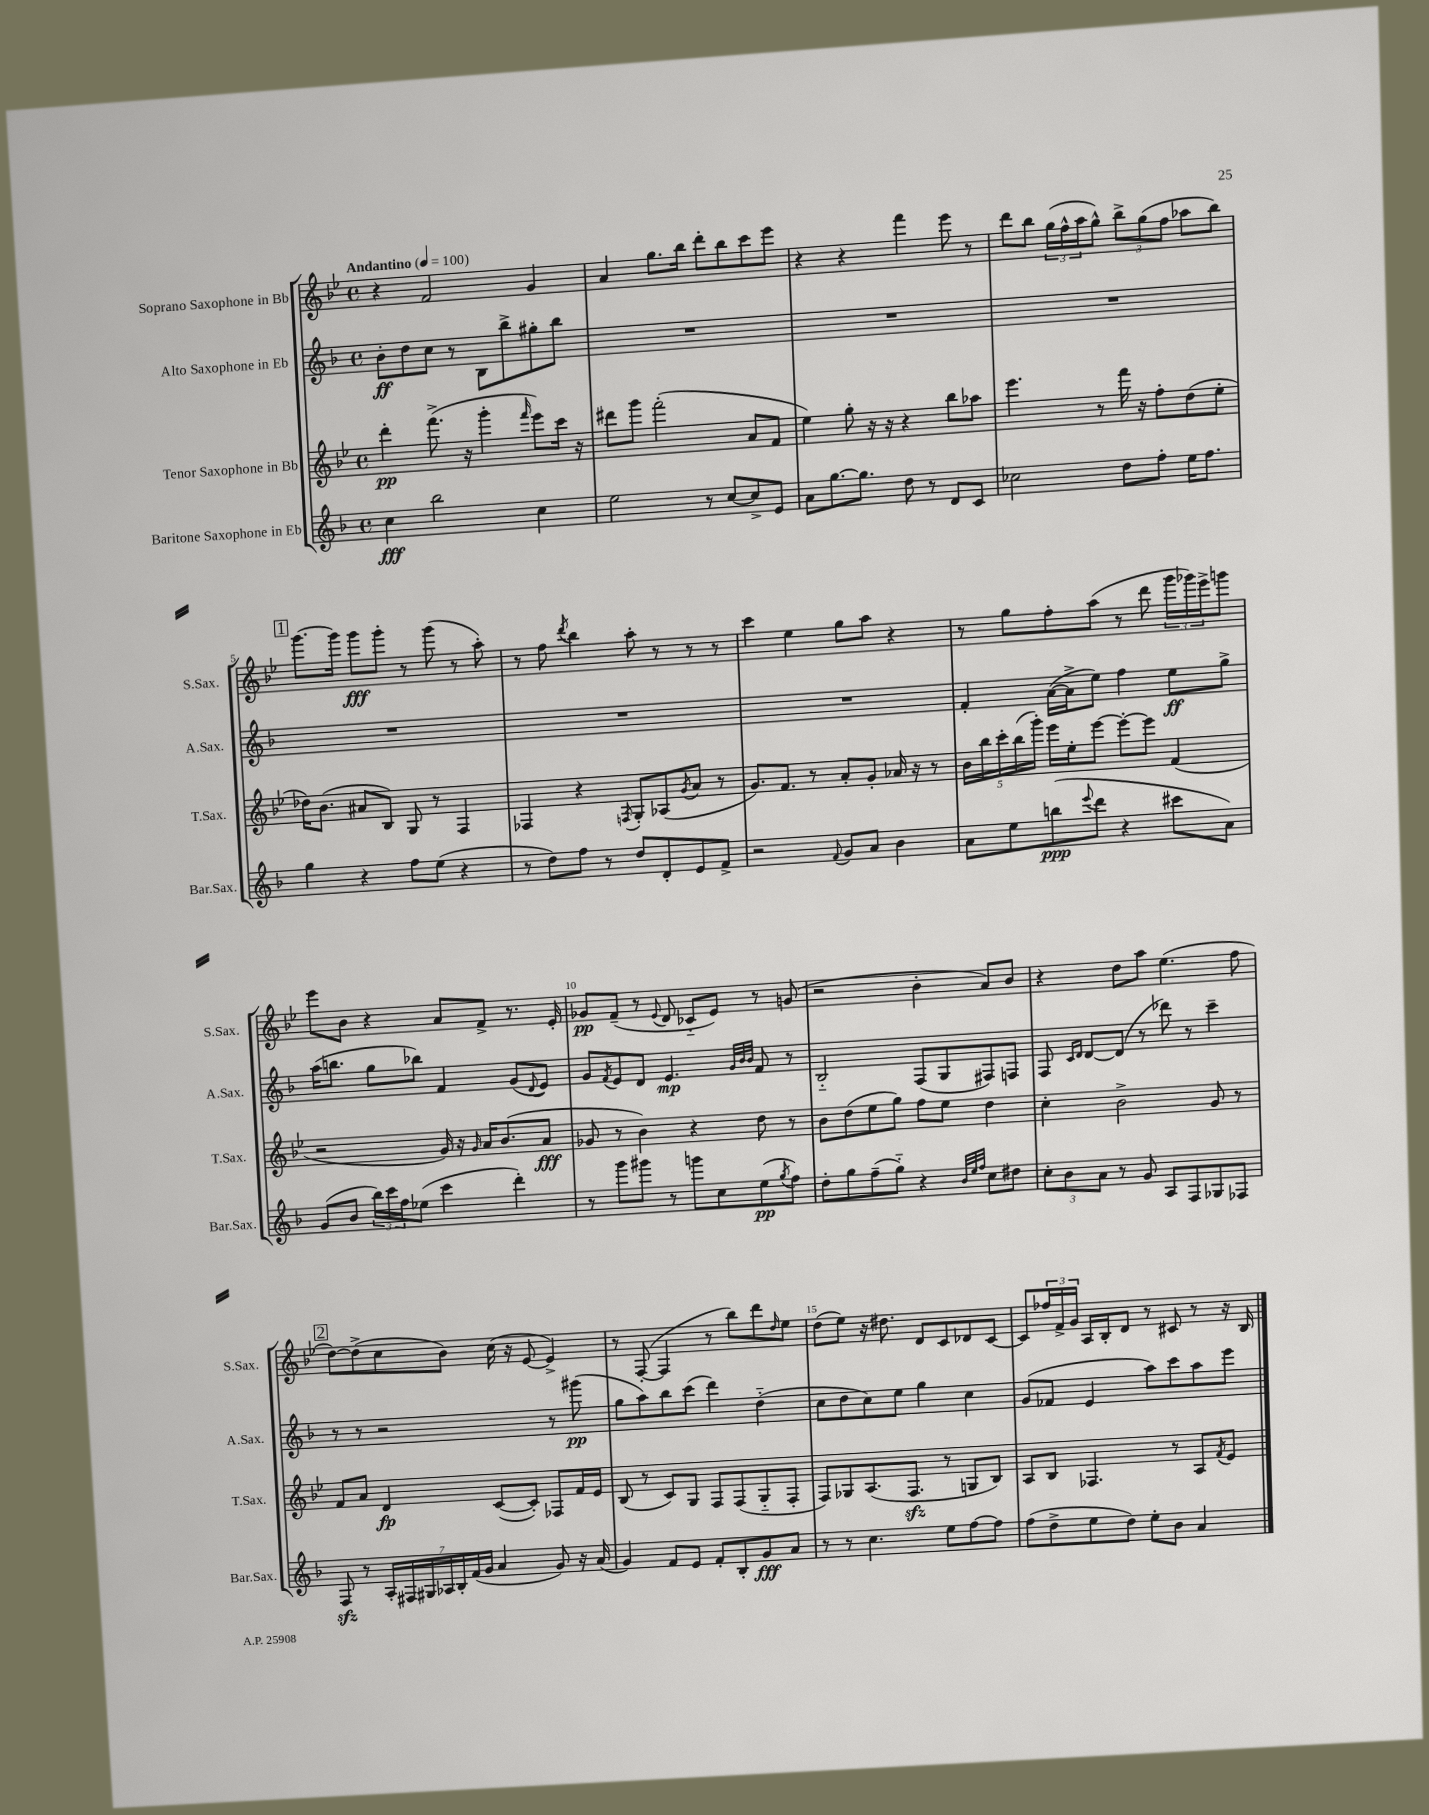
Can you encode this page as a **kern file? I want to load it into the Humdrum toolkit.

**kern	**dynam	**kern	**dynam	**kern	**dynam	**kern	**dynam
*part4	*part4	*part3	*part3	*part2	*part2	*part1	*part1
*staff4	*staff4	*staff3	*staff3	*staff2	*staff2	*staff1	*staff1
*I"Baritone Saxophone in Eb	*	*I"Tenor Saxophone in Bb	*	*I"Alto Saxophone in Eb	*	*I"Soprano Saxophone in Bb	*
*I'Bar.Sax.	*	*I'T.Sax.	*	*I'A.Sax.	*	*I'S.Sax.	*
*clefG2	*	*clefG2	*	*clefG2	*	*clefG2	*
*k[b-]	*	*k[b-e-]	*	*k[b-]	*	*k[b-e-]	*
*M4/4	*	*M4/4	*	*M4/4	*	*M4/4	*
*met(c)	*	*met(c)	*	*met(c)	*	*met(c)	*
*MM100	*	*MM100	*	*MM100	*	*MM100	*
=1	=1	=1	=1	=1	=1	=1	=1
!	!	!	!	!	!	!LO:TX:a:B:t=Andantino	!
4cc\	fff	4ddd'\	pp	8b-'\L	ff	4r	.
.	.	.	.	8dd\	.	.	.
2bb-\	.	(8.fff^\	.	8cc\J	.	2f/	.
.	.	.	.	8r	.	.	.
.	.	16r	.	.	.	.	.
.	.	4ggg'\	.	8B-\L	.	.	.
.	.	.	.	8bb-^\	.	.	.
.	.	16qqfff/	.	.	.	.	.
4cc\	.	8eee-\L)	.	8gg#X'\	.	4g/	.
.	.	16ccc\Jk	.	8bb-\J	.	.	.
.	.	16r	.	.	.	.	.
=2	=2	=2	=2	=2	=2	=2	=2
2ee\	.	8ddd#X\L	.	1r	.	4a/	.
.	.	8ggg\J	.	.	.	.	.
.	.	(2fff'\	.	.	.	8.gg\L	.
.	.	.	.	.	.	16bb-\Jk	.
8r	.	.	.	.	.	8ddd'\L	.
[8cc/L	.	.	.	.	.	8bb-\	.
8cc^/]	.	8a/L	.	.	.	8ccc\	.
8e/J	.	8f/J	.	.	.	8eee-\J	.
=3	=3	=3	=3	=3	=3	=3	=3
8a\L	.	4ee-\)	.	1r	.	4r	.
[8.gg\	.	.	.	.	.	.	.
.	.	8gg'\	.	.	.	4r	.
8.gg\J]	.	.	.	.	.	.	.
.	.	16r	.	.	.	.	.
.	.	16r	.	.	.	.	.
8dd\	.	4r	.	.	.	4fff\	.
8r	.	.	.	.	.	.	.
8d/L	.	8bb-\L	.	.	.	8eee-\	.
8c/J	.	8aa-X\J	.	.	.	8r	.
=4	=4	=4	=4	=4	=4	=4	=4
2cc-X\	.	4.eee-\	.	1r	.	8ddd\L	.
.	.	.	.	.	.	8bb-\J	.
.	.	.	.	.	.	(24gg\LL	.
.	.	.	.	.	.	24ff^^\	.
.	.	.	.	.	.	24aa\J	.
.	.	8r	.	.	.	8gg^^\J)	.
8dd\L	.	16fff\	.	.	.	12bb-^\L	.
.	.	16r	.	.	.	.	.
.	.	.	.	.	.	(12gg\	.
8ff'\J	.	8ff'\L	.	.	.	.	.
.	.	.	.	.	.	12ff\J	.
16ee\KL	.	(8dd\	.	.	.	8aa-X\L	.
8.ff\J	.	.	.	.	.	.	.
.	.	8ee-'\J	.	.	.	8bb-\J)	.
!!LO:LB:g=z
!!LO:REH:place=s1:t=1
=5	=5	=5	=5	=5	=5	=5	=5
4gg\	.	16dd-X\KL)	.	1r	.	[8.ggg\L	.
.	.	(8.b-\J	.	.	.	.	.
.	.	.	.	.	.	16ggg\Jk]	.
4r	.	8a#X/L	.	.	.	8ggg\L	fff
.	.	8B-/J)	.	.	.	8ggg'\J	.
8ff\L	.	8G/	.	.	.	8r	.
(8ee\J	.	8r	.	.	.	(8ggg\	.
4r	.	4F/	.	.	.	8r	.
.	.	.	.	.	.	8aa'\)	.
=6	=6	=6	=6	=6	=6	=6	=6
8r	.	4F-X/	.	1r	.	8r	.
8dd\L)	.	.	.	.	.	8ff\	.
.	.	.	.	.	.	8qddd/	.
8ff\J	.	4r	.	.	.	4bb-\	.
8r	.	.	.	.	.	.	.
.	.	8qFn/	.	.	.	.	.
8dd/L	.	8G'/L	.	.	.	8aa'\	.
8d'/	.	(8A-X/	.	.	.	8r	.
.	.	8qg/	.	.	.	.	.
8e/	.	8a/J	.	.	.	8r	.
8f^/J	.	8r	.	.	.	8r	.
=7	=7	=7	=7	=7	=7	=7	=7
2r	.	8.g/L)	.	1r	.	4ccc\	.
.	.	8.f/J	.	.	.	.	.
.	.	.	.	.	.	4ee-\	.
.	.	8r	.	.	.	.	.
8qqf/	.	.	.	.	.	.	.
8g/L	.	8a'/L	.	.	.	8gg\L	.
8a/J	.	8g'/J	.	.	.	8aa\J	.
4b-\	.	16a-X/	.	.	.	4r	.
.	.	16r	.	.	.	.	.
.	.	8r	.	.	.	.	.
=8	=8	=8	=8	=8	=8	=8	=8
8a\L	.	20b-\LL	.	4f'/	.	8r	.
.	.	20bb-\	.	.	.	.	.
.	.	20ccc'\	.	.	.	.	.
8ee\	.	.	.	.	.	8gg\L	.
.	.	(20bb-\	.	.	.	.	.
.	.	20ggg'\JJ)	.	.	.	.	.
(8bbn\	ppp	16eee-\LL	.	([16a\LL	.	8ff'\	.
.	.	16ee-'\J	.	16a^\J]	.	.	.
8qqeee/	.	.	.	.	.	.	.
8ddd\J	.	[8eee-\J	.	8ee\J)	.	(8aa\J	.
4r	.	8eee-'\L_	.	4ff\	.	8r	.
.	.	8eee-\J]	.	.	.	8ddd\	.
8ccc#X\L	.	(4f/	.	8ee\L	ff	24ggg\LL	.
.	.	.	.	.	.	24ggg-X\)	.
.	.	.	.	.	.	24eee-^\J	.
8a\J)	.	.	.	8gg^\J	.	8gggn\J	.
!!LO:LB:g=z
=9	=9	=9	=9	=9	=9	=9	=9
(8g/L	.	2r	.	(16aa\KL	.	8eee-\L	.
.	.	.	.	8.bbn\J	.	.	.
8b-/J	.	.	.	.	.	8b-\J	.
24bb-\LL)	.	.	.	8gg\L	.	4r	.
24ccc\	.	.	.	.	.	.	.
24ff\J	.	.	.	.	.	.	.
(8ee-X\J	.	.	.	8bb-X\J)	.	.	.
4ccc\	.	16g/)	.	4f/	.	8a/L	.
.	.	16r	.	.	.	.	.
.	.	16qqg/	.	.	.	.	.
.	.	16a/KL	.	.	.	8f^/J	.
.	.	(8.b-/	.	.	.	.	.
4ddd'\)	.	.	.	(8g/L	.	8.r	.
.	.	.	.	8qqd/	.	.	.
.	.	8a/J	fff	8e/J)	.	.	.
.	.	.	.	.	.	16e-'/	.
=10	=10	=10	=10	=10	=10	=10	=10
8r	.	8g-X/	.	8g/L	.	8g-X/L	pp
.	.	.	.	8qf/	.	.	.
8ggg\L	.	8r	.	8e/	.	(8f~/J	.
8ggg#X\J	.	4b-\)	.	8d/J	.	8r	.
.	.	.	.	.	.	8qqe-/	.
8r	.	.	.	4.e/	mp	8d/	.
8gggn\L	.	4r	.	.	.	8c-X/L	.
8cc\	.	.	.	.	.	8e-/J)	.
.	.	.	.	32qqg/LLL	.	.	.
.	.	.	.	32qqb-/	.	.	.
.	.	.	.	32qqb-/JJJ	.	.	.
(8ee\	pp	8dd\	.	8f/	.	8r	.
8qgg/	.	.	.	.	.	.	.
8ff\J)	.	8r	.	8r	.	(8gn/	.
=11	=11	=11	=11	=11	=11	=11	=11
8dd'\L	.	8b-\L	.	2B-/	.	2r	.
8gg\	.	(8dd\	.	.	.	.	.
(8ff~\	.	8ee-\	.	.	.	.	.
8gg\J)	.	8gg\J)	.	.	.	.	.
4r	.	8ff\L	.	(8F/L	.	4b-'\	.
.	.	8ee-\J	.	8G/	.	.	.
32qqb-/LLL	.	.	.	.	.	.	.
32qqee/	.	.	.	.	.	.	.
32qqff/JJJ	.	.	.	.	.	.	.
8cc\L	.	4dd\	.	8F#X/)	.	8a/L)	.
8dd#X\J	.	.	.	8Fn/J	.	8b-/J	.
=12	=12	=12	=12	=12	=12	=12	=12
12cc'\L	.	4cc'\	.	8F/	.	4r	.
12b-\	.	.	.	.	.	.	.
.	.	.	.	16qqc/LL	.	.	.
.	.	.	.	16qqd/JJ	.	.	.
.	.	.	.	[8d/L	.	.	.
12a\J	.	.	.	.	.	.	.
8r	.	2b-^\	.	(8d/J]	.	8dd\L	.
8g/	.	.	.	8r	.	8aa\J	.
8A/L	.	.	.	8ddd-X\)	.	(4.ee-\	.
8F/	.	.	.	8r	.	.	.
8G-X/	.	8g/	.	4ccc~\	.	.	.
8F-X/J	.	8r	.	.	.	8ff\	.
!!LO:LB:g=z
!!LO:REH:place=s1:t=2
=13	=13	=13	=13	=13	=13	=13	=13
8Fzz/	.	8f/L	.	8r	.	[8dd\L)	.
8r	.	8a/J	.	8r	.	(8dd^\]	.
28A'/LL	.	4d/	fp	2r	.	8cc\	.
28F#X/	.	.	.	.	.	.	.
28G#X/	.	.	.	.	.	.	.
28A-X/	.	.	.	.	.	.	.
.	.	.	.	.	.	8b-\J)	.
28B-'/	.	.	.	.	.	.	.
(28f/	.	.	.	.	.	.	.
28g/JJ	.	.	.	.	.	.	.
4a/	.	([8c/L	.	.	.	(16cc\	.
.	.	.	.	.	.	16r	.
.	.	8c'/J])	.	.	.	[8e-/	.
8g/)	.	8F-X/L	.	8r	.	4e-^/])	.
16r	.	16f/L	.	(8ggg#X\	pp	.	.
(16a/	.	16e-/JJ	.	.	.	.	.
=14	=14	=14	=14	=14	=14	=14	=14
4g/)	.	(8B-/	.	8gg\L	.	8r	.
.	.	8r	.	8aa\)	.	([8F'/	.
8f/L	.	8c/L)	.	8bb-\	.	4F/]	.
8e/J	.	8G/J	.	(8ccc\J	.	.	.
8f'/L	.	8F/L	.	4ddd\)	.	8r	.
8B-'/	.	(8F/	.	.	.	8bb-\L)	.
8g/	fff	8G/	.	(4dd\	.	8ddd\	.
.	.	.	.	.	.	16qqdd/	.
8a/J	.	8F'/J	.	.	.	8ee-\J	.
=15	=15	=15	=15	=15	=15	=15	=15
8r	.	8F/L)	.	8cc\L	.	(8dd\L	.
8r	.	8G-X/	.	8dd\	.	8ee-\J)	.
4.cc\	.	(8.A/	.	8cc\)	.	16r	.
.	.	.	.	.	.	8.dd#X\	.
.	.	.	.	8ee\J	.	.	.
.	.	8.Fzz/J	.	.	.	.	.
.	.	.	.	4gg\	.	8d/L	.
8ee\L	.	8r	.	.	.	8c/	.
[8ff\	.	8Gn/L	.	4cc\	.	8d-X/	.
8ff\J]	.	8B-/J)	.	.	.	[8c/J	.
=16	=16	=16	=16	=16	=16	=16	=16
(8ff\L	.	8A/L	.	(8g/L	.	8c/L]	.
8dd^\	.	8B-/J	.	8f-X/J	.	24ff-X/L	.
.	.	.	.	.	.	24f^/	.
.	.	.	.	.	.	24g/JJ	.
8ee\	.	4.F-X/	.	4e/	.	16A/LL	.
.	.	.	.	.	.	16B-'/J	.
8dd\J)	.	.	.	.	.	8d/J	.
8ee'\L	.	.	.	8aa\L)	.	8r	.
8b-\J	.	8r	.	8ccc\	.	8c#X/	.
4a/	.	8A/L	.	8aa\	.	8r	.
.	.	8qf/	.	.	.	.	.
.	.	8e-/J	.	8eee\J	.	16r	.
.	.	.	.	.	.	16B-/	.
==	==	==	==	==	==	==	==
*-	*-	*-	*-	*-	*-	*-	*-
